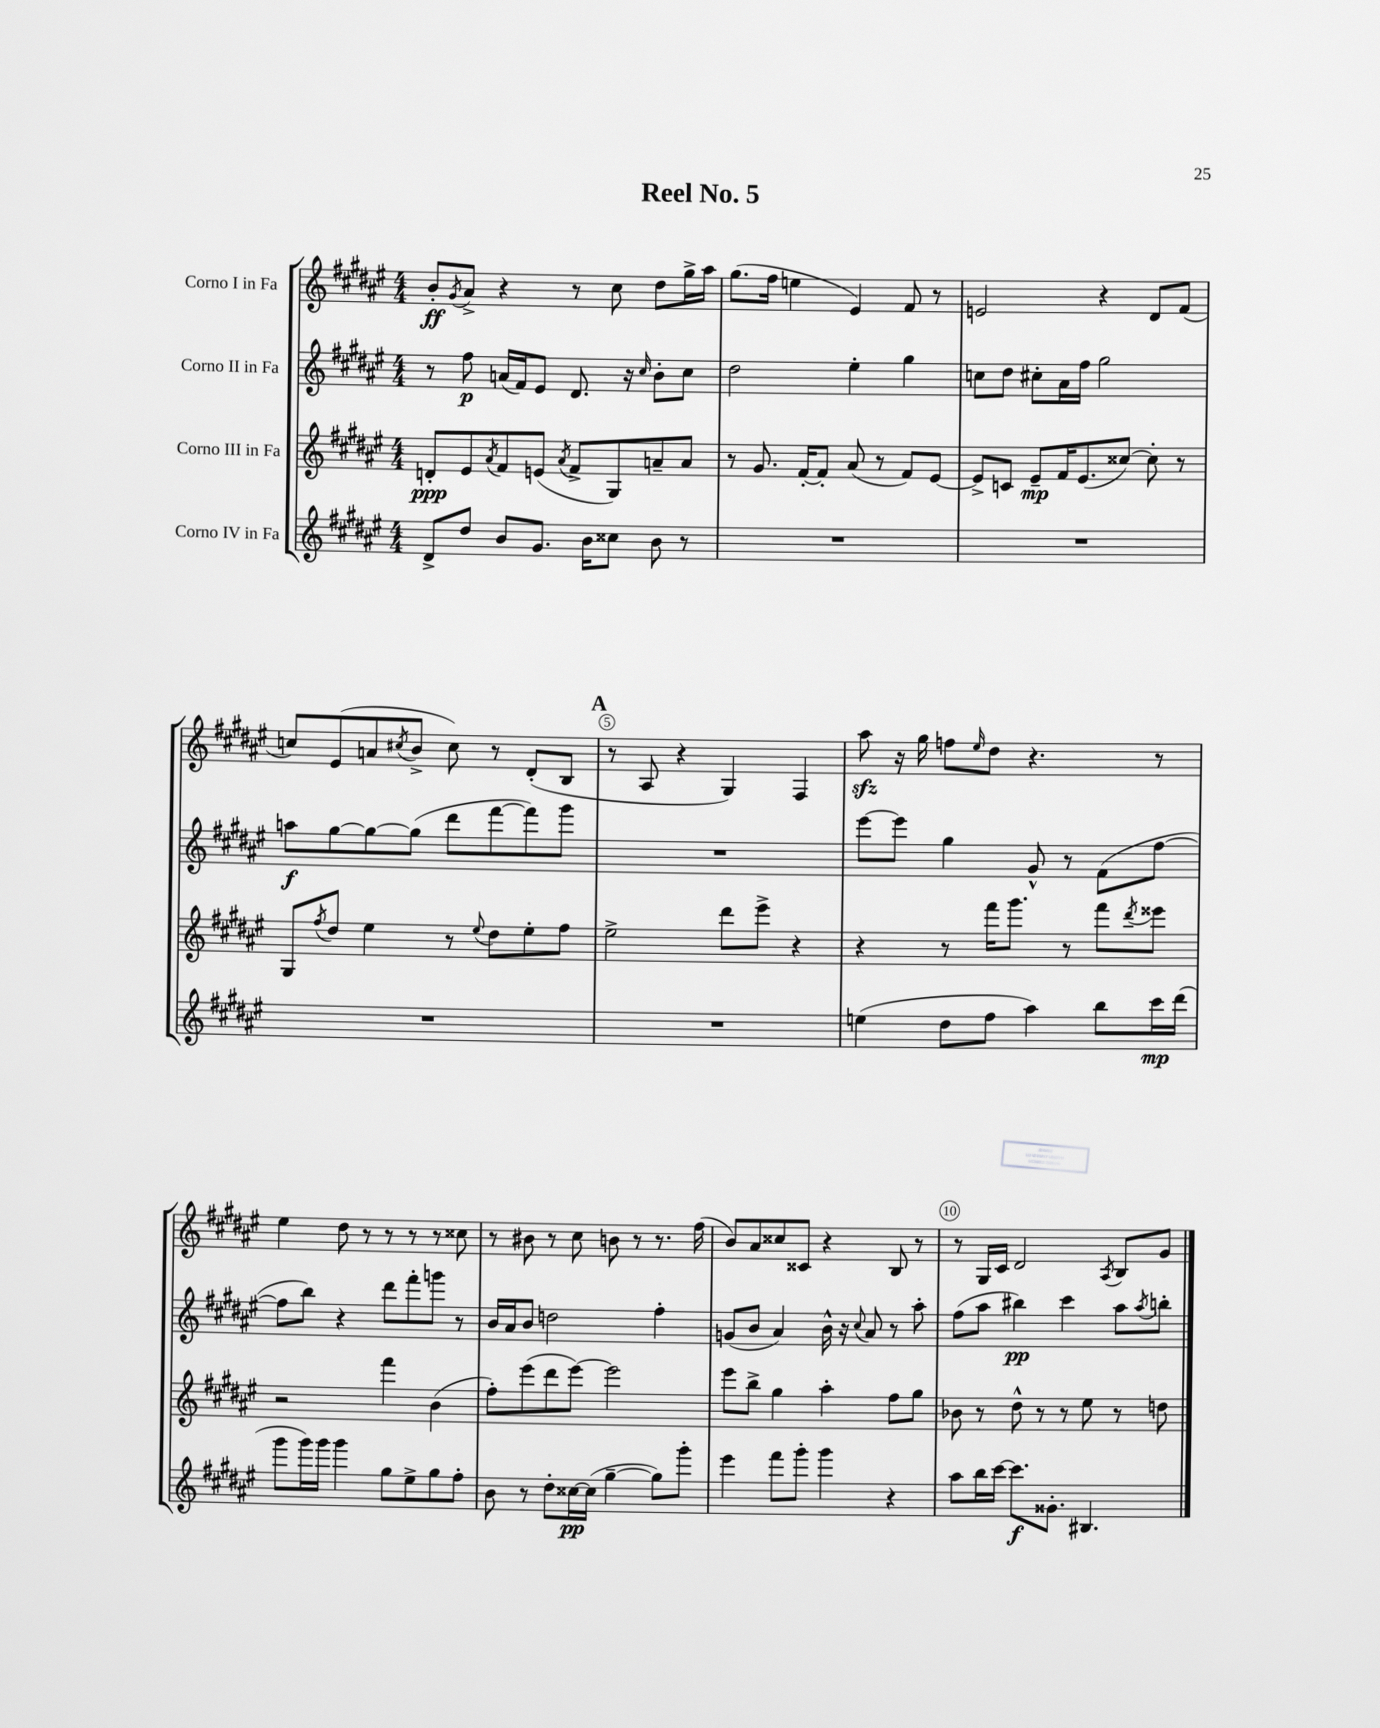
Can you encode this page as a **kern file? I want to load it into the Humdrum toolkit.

**kern	**kern	**kern	**kern
*staff4	*staff3	*staff2	*staff1
*clefG2	*clefG2	*clefG2	*clefG2
*k[f#c#g#d#a#e#]	*k[f#c#g#d#a#e#]	*k[f#c#g#d#a#e#]	*k[f#c#g#d#a#e#]
*M4/4	*M4/4	*M4/4	*M4/4
8d#^	8d'	8r	8b'
.	.	.	8qg#
8dd#	8e#	8ff#	8a#^
.	8qa#	.	.
8b	8f#	(16a	4r
.	.	16f#)	.
8.g#	(8e	8e#	.
.	8qa#	.	.
.	8f#^	8.d#	8r
16b	.	.	.
8cc##	8G#)	.	8cc#
.	.	16r	.
.	.	16qqcc#	.
8b	8a~	8b'	8dd#
8r	8a	8cc#	16gg#^
.	.	.	16aa#
=	=	=	=
1r	8r	2dd#	(8.gg#
.	8.g#	.	.
.	.	.	16ff#
.	.	.	4ee
.	[16f#'	.	.
.	8f#']	.	.
.	(8a#	4ee#'	4e#)
.	8r	.	.
.	8f#)	4gg#	8f#
.	[8e#	.	8r
=	=	=	=
1r	8e#^]	8cc	2e
.	8c	8dd#	.
.	8e#~	8cc#'	.
.	16f#	16a#	.
.	(8.e#	16ff#	.
.	.	2gg#	4r
.	[8cc##)	.	.
.	8cc##']	.	8d#
.	8r	.	(8f#
=	=	=	=
1r	8G#	8aa	8cc)
.	8qff#	.	.
.	8dd#	[8gg#	(8e#
.	4ee#	8gg#_	8a
.	.	.	8qcc#
.	.	(8gg#]	8b^
.	8r	8ddd#	8cc#)
.	8qqee#	.	.
.	8dd#	[8fff#	8r
.	8ee#'	8fff#])	(8d#'
.	8ff#	8ggg#	8B
=	=	=	=
1r	2ee#^	1r	8r
.	.	.	8A#
.	.	.	4r
.	8ddd#	.	4G#)
.	8eee#^	.	.
.	4r	.	4F#
=	=	=	=
(4ee	4r	[8eee#	8aa#
.	.	8eee#]	16r
.	.	.	16gg#
8dd#	8r	4gg#	8ff
.	.	.	16qqee#
8ff#	16fff#	.	8dd#
.	8.ggg#	.	.
4aa#)	.	8g#^^	4.r
.	8r	8r	.
8bb	8fff#	(8f#	.
.	8qddd#	.	.
16ccc#	8eee##	[8ff#	8r
(16ddd#	.	.	.
=	=	=	=
8ggg#	2r	8ff#]	4ee#
16ggg#)	.	8bb)	.
16ggg#	.	.	.
4ggg#	.	4r	8dd#
.	.	.	8r
8gg#	4fff#	8ddd#	8r
8ee#^	.	8fff#'	8r
8gg#	(4b	8ggg	8r
8ff#'	.	8r	8cc##
=	=	=	=
8b	8ff#')	16b	8r
.	.	16a#	.
8r	(8eee#	8b	8b#
8dd#'	8ddd#	2dd	8r
[16cc##	[8eee#)	.	8cc#
(16cc##]	.	.	.
[4gg#~	2eee#]	.	8b
.	.	.	8r
8gg#])	.	4ff#'	8.r
8ggg#'	.	.	.
.	.	.	(16ff#
=	=	=	=
4eee#	8eee#	(8g	8b)
.	8bb^	8b	8a#
8fff#	4gg#	4a#)	8cc##
8ggg#'	.	.	8c##
4ggg#	4aa#'	16b^^	4r
.	.	16r	.
.	.	8qqcc#	.
.	.	8a#	.
4r	8ff#	8r	8B
.	8gg#	8aa#'	8r
=	=	=	=
8aa#	8b-	(8ff#	8r
16bb	8r	8aa#	16G#
[16ccc#	.	.	16c#
8.ccc#]	8dd#^^	4bb#)	2d#
.	8r	.	.
8.g##'	.	.	.
.	8r	4ccc#	.
4.B#	8ee#	.	.
.	.	.	8qA#
.	8r	8aa#	8B
.	.	8qaa#	.
.	8dd	8bb'	8g#
==	==	==	==
*-	*-	*-	*-
